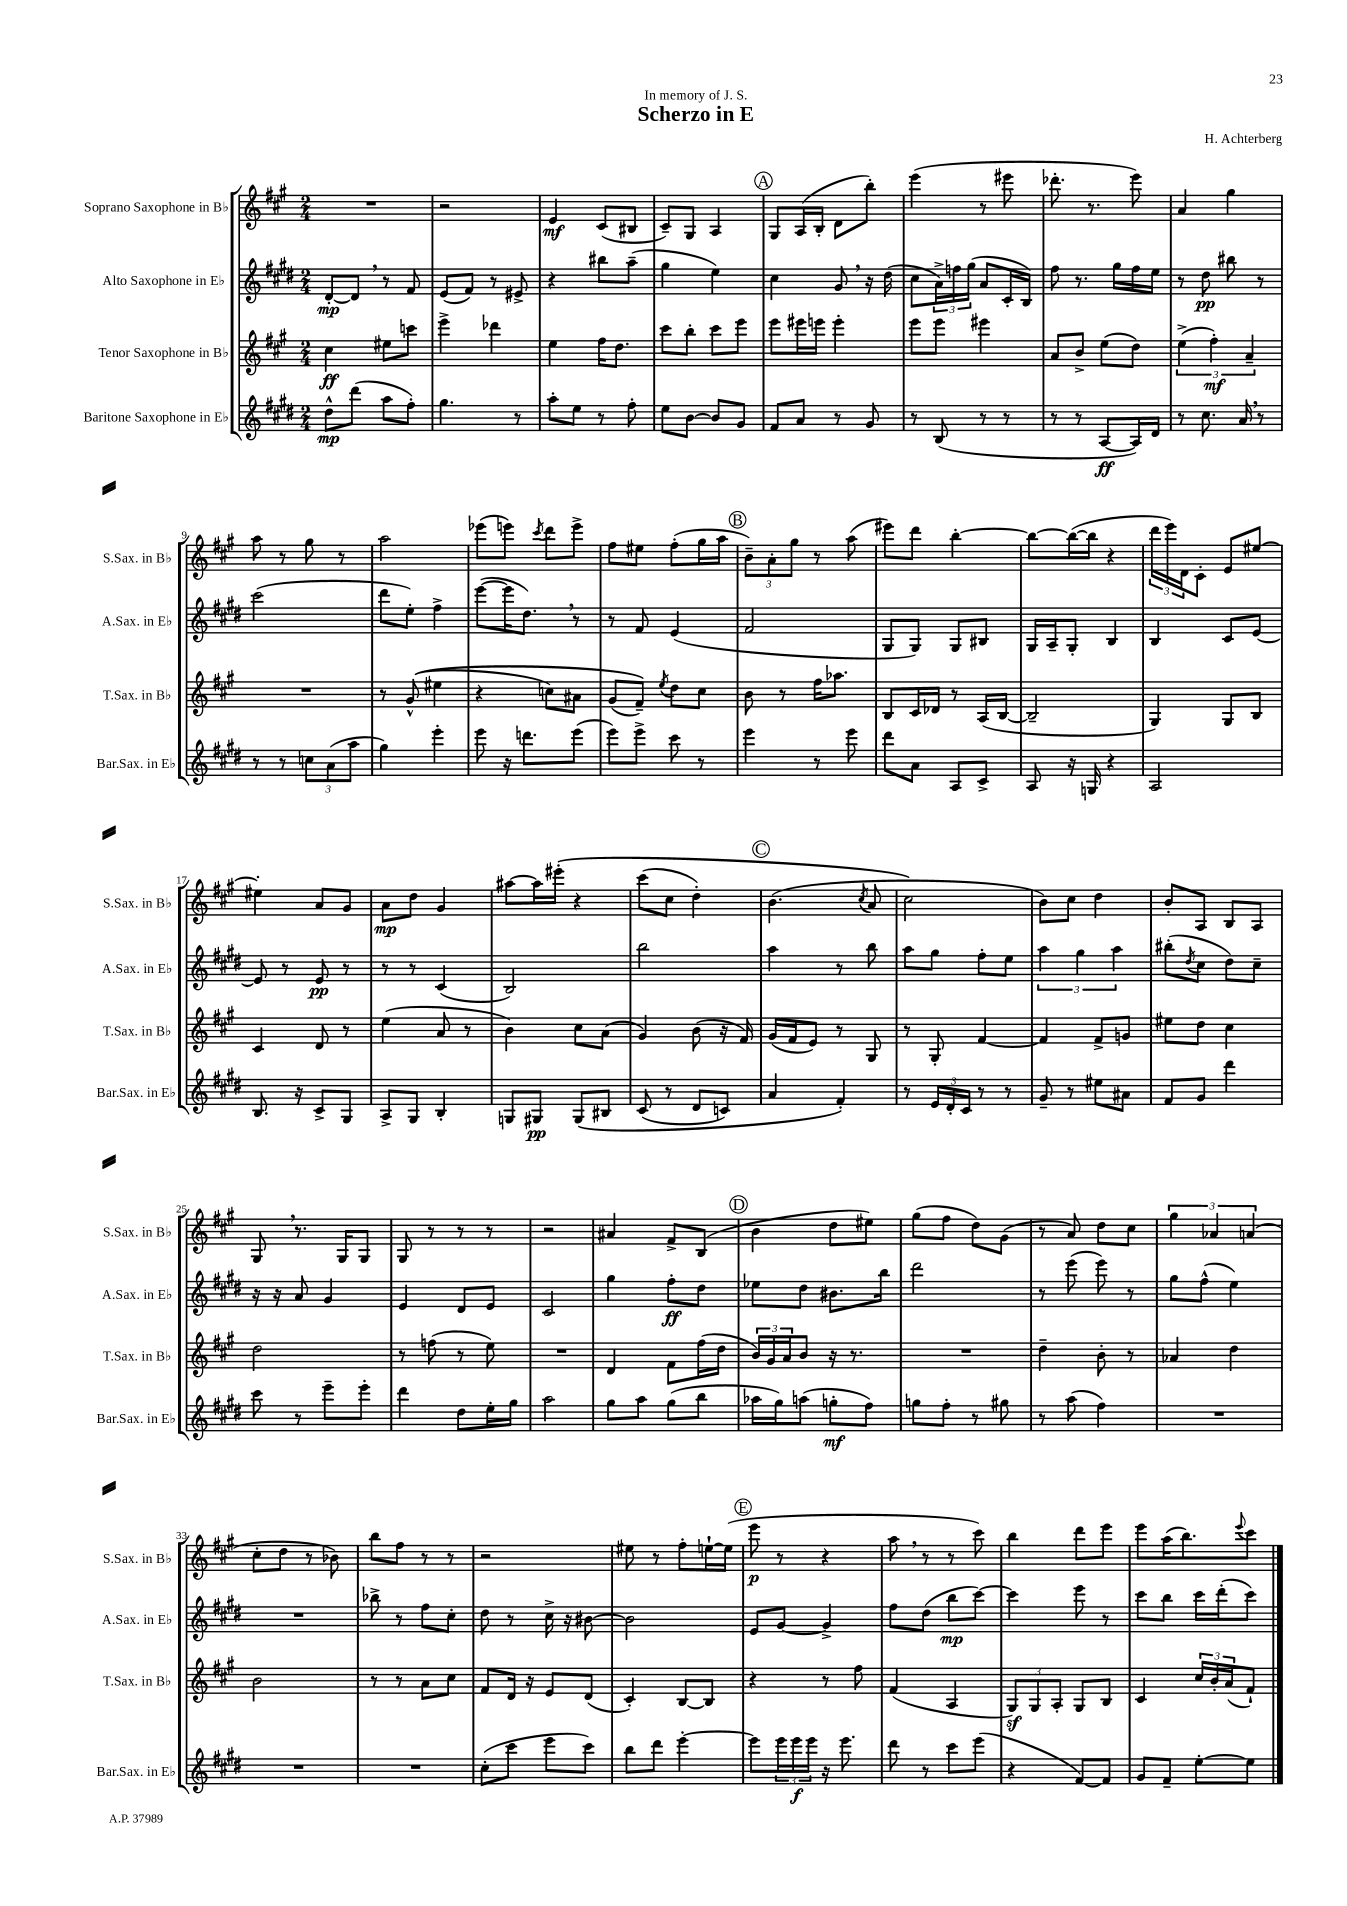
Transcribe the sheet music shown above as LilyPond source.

\header { title = "Scherzo in E" composer = "H. Achterberg" dedication = "In memory of J. S." }
<<
\new StaffGroup <<
\new Staff = "s0" \with { instrumentName = "Soprano Saxophone in Bb" shortInstrumentName = "S.Sax. in Bb" } {
    \clef treble \key a \major \numericTimeSignature \time 2/4
    R2 |
    r2 |
    e'4\mf cis'8( bis8 |
    cis'8--) gis8 a4 |
    \mark \markup { \circle "A" } gis8 a16( b16-. d'8 b''8-.) |
    e'''4( r8 eis'''8 |
    des'''8.-. r8. e'''8) |
    a'4 gis''4 |
    a''8 r8 gis''8 r8 |
    a''2 |
    ees'''8( e'''8) \acciaccatura { cis'''8 } d'''8 e'''8-> |
    fis''8 eis''8 fis''8-.( gis''16 a''16 |
    \mark \markup { \circle "B" } \tuplet 3/2 { b'8--) a'8-. gis''8 } r8 a''8( |
    eis'''8) d'''8 b''4~-. |
    b''8~ b''16~( b''16 r4 |
    \tuplet 3/2 { d'''16 e'''16) d'16 } cis'8-. e'8 eis''8~ |
    eis''4-. a'8 gis'8 |
    a'8\mp d''8 gis'4 |
    ais''8~ ais''16 eis'''16-.\( r4 |
    cis'''8( cis''8 d''4-.) |
    \mark \markup { \circle "C" } b'4.( \acciaccatura { cis''8 } a'8 |
    cis''2\) |
    b'8) cis''8 d''4 |
    b'8-. a8 b8 a8 |
    gis8 \breathe r8. gis16 gis8 |
    gis8 r8 r8 r8 |
    r2 |
    ais'4 fis'8-> b8( |
    \mark \markup { \circle "D" } b'4 d''8 eis''8) |
    gis''8( fis''8 d''8) gis'8( |
    r8 a'8) d''8 cis''8 |
    \tuplet 3/2 { gis''4 aes'4 a'4( } |
    cis''8-. d''8 r8 bes'8) |
    b''8 fis''8 r8 r8 |
    r2 |
    eis''8 r8 fis''8-. e''16~-! e''16( |
    \mark \markup { \circle "E" } e'''8\p r8 r4 |
    a''8 \breathe r8 r8 cis'''8) |
    b''4 d'''8 e'''8 |
    e'''8 a''16( b''8.) \appoggiatura { e'''8 } cis'''8 \bar "|." |
}
\new Staff = "s1" \with { instrumentName = "Alto Saxophone in Eb" shortInstrumentName = "A.Sax. in Eb" } {
    \clef treble \key e \major \numericTimeSignature \time 2/4
    dis'8~-.\mp dis'8 \breathe r8 fis'8 |
    e'8( fis'8) r8 eis'8-> |
    r4 bis''8 a''8--( |
    gis''4 e''4) |
    \mark \markup { \circle "A" } cis''4 gis'8 \breathe r16 dis''16( |
    cis''8 \tuplet 3/2 { a'16->) f''16 gis''16( } a'8 cis'16-. b16) |
    fis''8 r8. gis''16 fis''16 e''16 |
    r8 dis''8\pp bis''8 r8 |
    cis'''2( |
    dis'''8 e''8-.) fis''4-> |
    e'''8~( e'''16 dis''8.) \breathe r8 |
    r8 fis'8 e'4( |
    \mark \markup { \circle "B" } fis'2 |
    gis8 gis8) gis8 bis8 |
    gis16 a16-- gis8-. b4 |
    b4 cis'8 e'8~ |
    e'8 r8 e'8\pp r8 |
    r8 r8 cis'4( |
    b2) |
    b''2 |
    \mark \markup { \circle "C" } a''4 r8 b''8 |
    a''8 gis''8 fis''8-. e''8 |
    \tuplet 3/2 { a''4 gis''4 a''4 } |
    bis''8-.( \acciaccatura { dis''8 } cis''8 dis''8) cis''8-- |
    r16 r16 a'8 gis'4 |
    e'4 dis'8 e'8 |
    cis'2 |
    gis''4 fis''8-.\ff dis''8 |
    \mark \markup { \circle "D" } ees''8 dis''8 bis'8. b''16 |
    dis'''2 |
    r8 e'''8( e'''8) r8 |
    gis''8 fis''8-^( e''4) |
    R2 |
    bes''8-> r8 fis''8 cis''8-. |
    dis''8 r8 cis''16-> r16 bis'8~ |
    bis'2 |
    \mark \markup { \circle "E" } e'8 gis'8~ gis'4-> |
    fis''8 dis''8( b''8\mp cis'''8~) |
    cis'''4 e'''8 r8 |
    cis'''8 b''8 cis'''16 dis'''16-.( cis'''8) \bar "|." |
}
\new Staff = "s2" \with { instrumentName = "Tenor Saxophone in Bb" shortInstrumentName = "T.Sax. in Bb" } {
    \clef treble \key a \major \numericTimeSignature \time 2/4
    cis''4\ff eis''8 c'''8 |
    e'''4-> des'''4 |
    e''4 fis''16 d''8. |
    cis'''8 b''8-. cis'''8 e'''8 |
    \mark \markup { \circle "A" } e'''8 eis'''16 e'''16 e'''4-. |
    e'''8 e'''8 eis'''4 |
    a'8 b'8-> e''8( d''8) |
    \tuplet 3/2 { e''4->( fis''4-.\mf) a'4-- } |
    R2 |
    r8 gis'8-^(\( eis''4 |
    r4 c''8) ais'8 |
    gis'8( fis'8--)\) \acciaccatura { e''8 } d''8 cis''8 |
    \mark \markup { \circle "B" } b'8 r8 fis''16 aes''8. |
    b8 cis'16 des'16 r8 a16( b16~ |
    b2-- |
    gis4) gis8 b8 |
    cis'4 d'8 r8 |
    e''4( a'8 r8 |
    b'4) cis''8 a'8( |
    gis'4) b'8( r16 fis'16) |
    \mark \markup { \circle "C" } gis'16( fis'16 e'8) r8 gis8 |
    r8 gis8-. fis'4~ |
    fis'4 fis'8-> g'8 |
    eis''8 d''8 cis''4 |
    d''2 |
    r8 f''8( r8 e''8) |
    R2 |
    d'4 fis'8 fis''16( d''16 |
    \mark \markup { \circle "D" } \tuplet 3/2 { b'16) gis'16 a'16 } b'8 r16 r8. |
    R2 |
    d''4-- b'8-. r8 |
    aes'4 d''4 |
    b'2 |
    r8 r8 a'8 cis''8 |
    fis'8 d'16 r16 e'8 d'8( |
    cis'4-.) b8~ b8 |
    \mark \markup { \circle "E" } r4 r8 fis''8 |
    fis'4( a4 |
    \tuplet 3/2 { gis8\sf) gis8 a8-. } gis8 b8 |
    cis'4 \tuplet 3/2 { cis''16 b'16-. a'16( } fis'8-!) \bar "|." |
}
\new Staff = "s3" \with { instrumentName = "Baritone Saxophone in Eb" shortInstrumentName = "Bar.Sax. in Eb" } {
    \clef treble \key e \major \numericTimeSignature \time 2/4
    dis''8-^\mp dis'''8( a''8 fis''8-.) |
    gis''4. r8 |
    a''8-. e''8 r8 fis''8-. |
    e''8 b'8~ b'8 gis'8 |
    \mark \markup { \circle "A" } fis'8 a'8 r8 gis'8 |
    r8 b8( r8 r8 |
    r8 r8 a8~\ff a16) dis'16 |
    r8 cis''8. a'16 \breathe r8 |
    r8 r8 \tuplet 3/2 { c''8 a'8( a''8 } |
    gis''4) e'''4-. |
    e'''8 r16 d'''8. e'''8( |
    e'''8) e'''8-> cis'''8 r8 |
    \mark \markup { \circle "B" } e'''4 r8 e'''8 |
    dis'''8 a'8 a8 cis'8-> |
    a8 r16 g16 r4 |
    a2 |
    b8. r16 cis'8-> gis8 |
    a8-> gis8 b4-. |
    g8 gis8\pp gis8\( bis8 |
    cis'8( r8 dis'8 c'8) |
    \mark \markup { \circle "C" } a'4 fis'4-.\) |
    r8 \tuplet 3/2 { e'16 dis'16-. cis'16 } r8 r8 |
    gis'8-- r8 eis''8 ais'8 |
    fis'8 gis'8 dis'''4 |
    cis'''8 r8 e'''8-- e'''8-. |
    dis'''4 dis''8 e''16-. gis''16 |
    a''2 |
    gis''8 a''8 gis''8( b''8 |
    \mark \markup { \circle "D" } aes''16 gis''16) a''8( g''8-.\mf fis''8) |
    g''8 fis''8-. r8 gis''8 |
    r8 a''8( fis''4) |
    R2 |
    R2 |
    R2 |
    cis''8-.( cis'''8 e'''8 cis'''8) |
    b''8 dis'''8 e'''4~-. |
    \mark \markup { \circle "E" } e'''8 \tuplet 3/2 { e'''16 e'''16\f e'''16 } r16 e'''8. |
    dis'''8 r8 cis'''8 e'''8( |
    r4 fis'8~) fis'8 |
    gis'8 fis'8-- e''8~-. e''8 \bar "|." |
}
>>
>>
